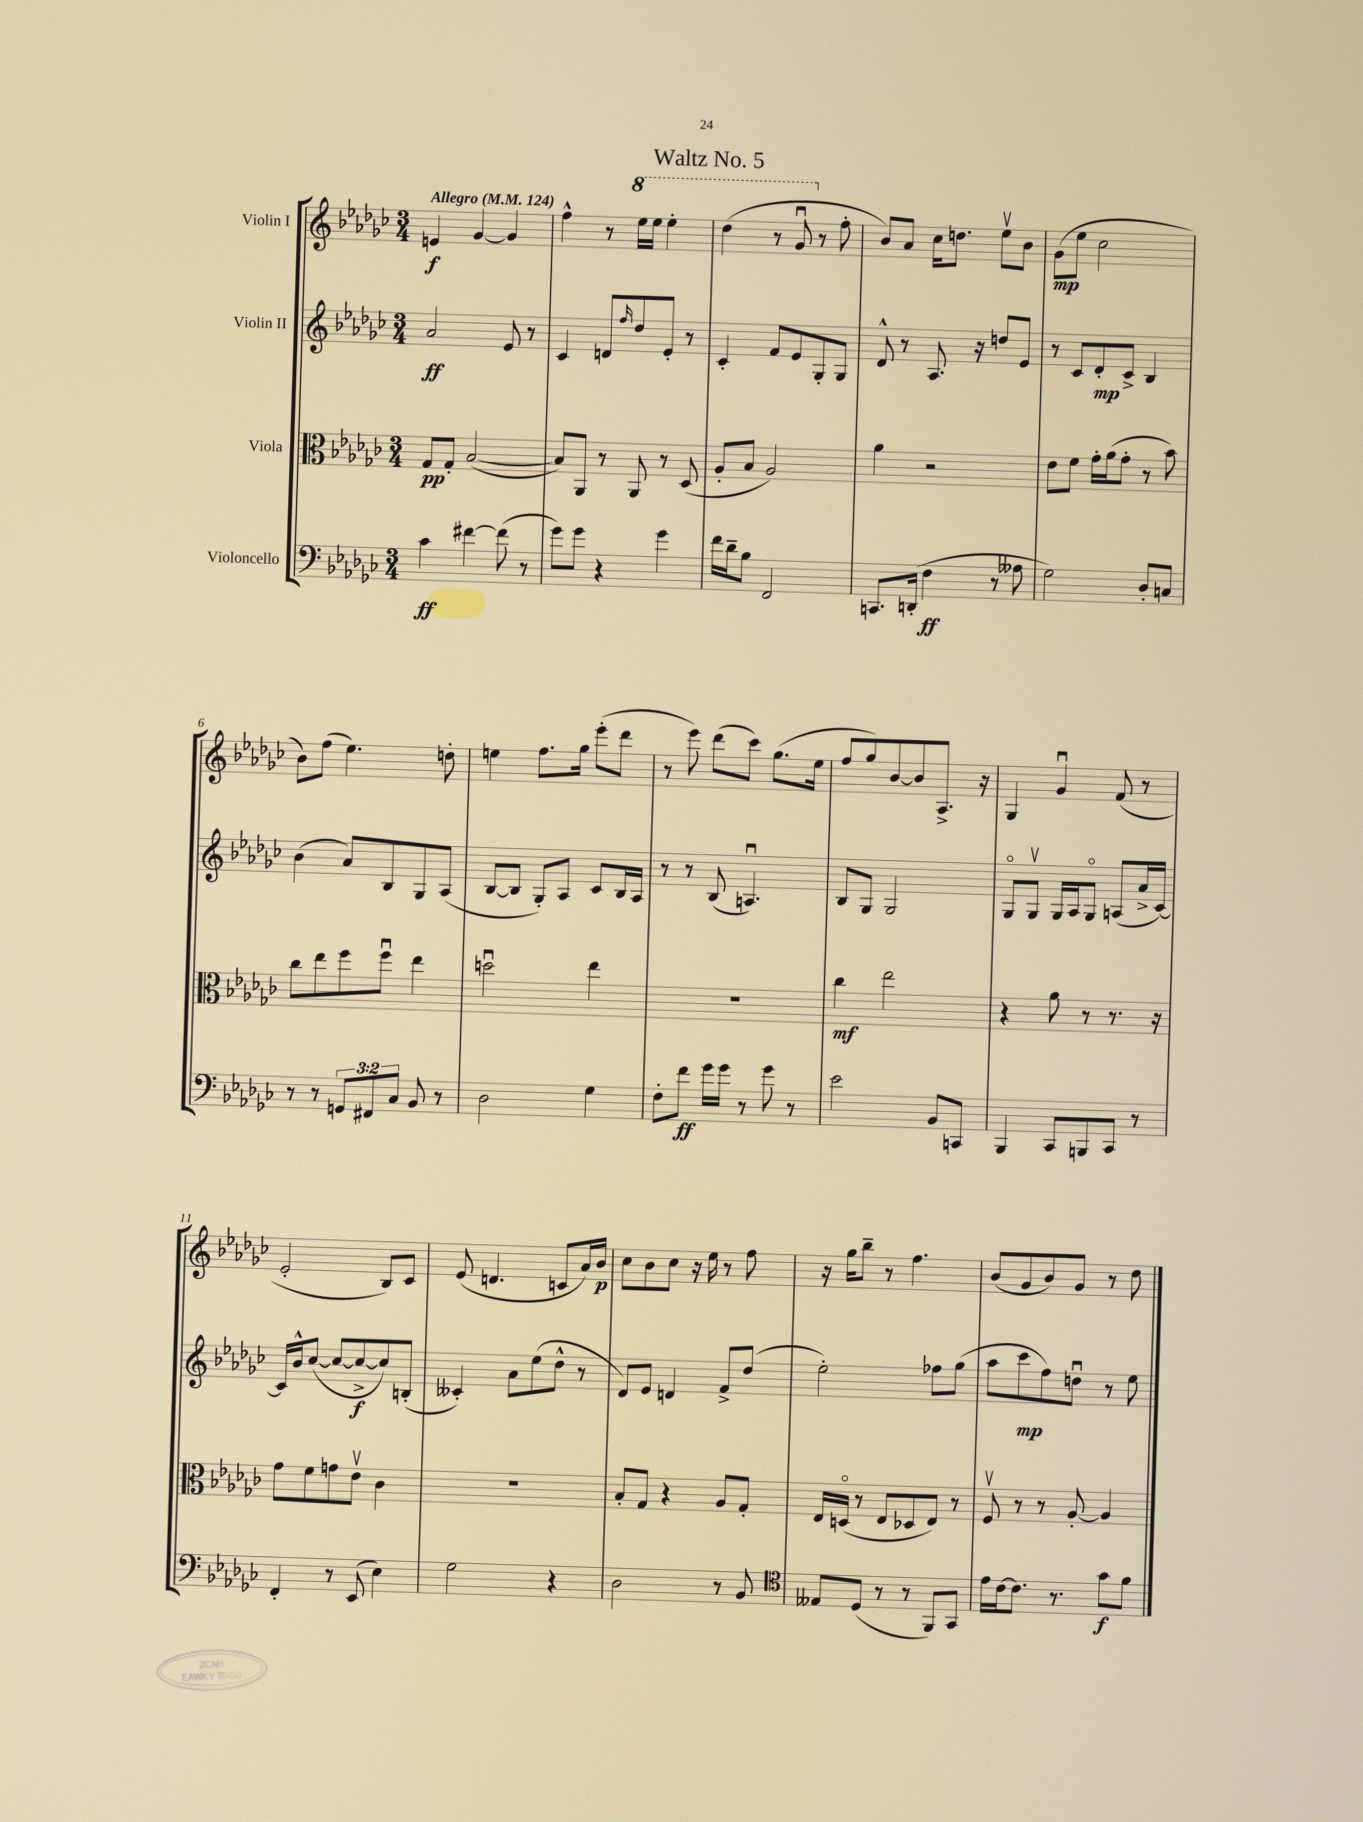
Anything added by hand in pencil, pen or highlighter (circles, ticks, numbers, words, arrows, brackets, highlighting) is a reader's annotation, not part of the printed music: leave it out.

**kern	**dynam	**kern	**dynam	**kern	**dynam	**kern	**dynam
*part4	*part4	*part3	*part3	*part2	*part2	*part1	*part1
*staff4	*staff4	*staff3	*staff3	*staff2	*staff2	*staff1	*staff1
*I"Violoncello	*	*I"Viola	*	*I"Violin II	*	*I"Violin I	*
*clefF4	*	*clefC3	*	*clefG2	*	*clefG2	*
*k[b-e-a-d-g-c-]	*	*k[b-e-a-d-g-c-]	*	*k[b-e-a-d-g-c-]	*	*k[b-e-a-d-g-c-]	*
*M3/4	*	*M3/4	*	*M3/4	*	*M3/4	*
*MM124	*	*MM124	*	*MM124	*	*MM124	*
=1	=1	=1	=1	=1	=1	=1	=1
!	!	!	!	!	!	!LO:TX:a:B:t=Allegro	!
4c-\	ff	8G-/L	pp	2a-/	ff	4en/	f
.	.	8G-'/J	.	.	.	.	.
[4f#X\	.	([2B-/	.	.	.	[4g-/	.
(8f#\]	.	.	.	8e-/	.	4g-/]	.
8r	.	.	.	8r	.	.	.
=2	=2	=2	=2	=2	=2	=2	=2
8g-\L)	.	8B-/L])	.	4c-/	.	4ff^^\	.
8g-\J	.	8AA-/J	.	.	.	.	.
4r	.	8r	.	8dn/L	.	8r	.
.	.	.	.	16qqff/	.	.	.
*	*	*	*	*	*	*8va	*
.	.	8AA-/	.	8dd-/	.	16eee-\LL	.
.	.	.	.	.	.	16eee-\JJ	.
4g-\	.	8r	.	8e-'/J	.	4eee-'\	.
.	.	(8D-/	.	8r	.	.	.
=3	=3	=3	=3	=3	=3	=3	=3
16f\LL	.	8A-'/L	.	4c-'/	.	(4ddd-\	.
16d-~\J	.	.	.	.	.	.	.
8B-\J	.	8B-/J	.	.	.	.	.
2FF/	.	2A-/)	.	8f/L	.	8r	.
.	.	.	.	8e-/	.	8gg-u/	.
*	*	*	*	*	*	*X8va	*
.	.	.	.	8G-'/	.	8r	.
.	.	.	.	8G-/J	.	8ff'\	.
=4	=4	=4	=4	=4	=4	=4	=4
8.CCn/L	.	4a-\	.	8d-^^/	.	8b-/L)	.
.	.	.	.	8r	.	8a-/J	.
(16DDn'/Jk	.	.	.	.	.	.	.
4F\	ff	2r	.	8.A-/	.	16cc-\KL	.
.	.	.	.	.	.	8.ddn\J	.
.	.	.	.	16r	.	.	.
8r	.	.	.	8ddn/L	.	8ee-v\L	.
8A--X\	.	.	.	8e-/J	.	8b-\J	.
=5	=5	=5	=5	=5	=5	=5	=5
2G-\)	.	8e-\L	.	8r	.	(8g-\L	mp
.	.	8f\J	.	8c-/L	.	8ee-\J	.
.	.	16g-'\LL	.	8d-'/	mp	2cc-\	.
.	.	(16a-\J	.	.	.	.	.
.	.	8g-'\J	.	8c-^/J	.	.	.
8D-'/L	.	8r	.	4B-/	.	.	.
8Cn/J	.	8b-\)	.	.	.	.	.
!!LO:LB:g=z
=6	=6	=6	=6	=6	=6	=6	=6
8r	.	8cc-\L	.	(4b-\	.	8b-\L)	.
8r	.	8ee-\	.	.	.	(8ff\J	.
12GGn/L	.	8ff\	.	8a-/L)	.	4.ee-\)	.
12FF#X/	.	.	.	.	.	.	.
.	.	8ffu\J	.	8B-/	.	.	.
12C-/J	.	.	.	.	.	.	.
8BB-/	.	4ee-\	.	8G-/	.	.	.
8r	.	.	.	(8A-/J	.	8ddn'\	.
=7	=7	=7	=7	=7	=7	=7	=7
2D-\	.	2ddnu\	.	[8B-/L	.	4een\	.
.	.	.	.	8B-/J]	.	.	.
.	.	.	.	8G-'/L)	.	8.ff\L	.
.	.	.	.	8A-/J	.	.	.
.	.	.	.	.	.	16gg-\Jk	.
4G-\	.	4ee-\	.	8c-/L	.	(8eee-'\L	.
.	.	.	.	16B-/L	.	8ddd-\J	.
.	.	.	.	16A-/JJ	.	.	.
=8	=8	=8	=8	=8	=8	=8	=8
8F'\L	.	2.r	.	8r	.	8r	.
8f\J	ff	.	.	8r	.	8eee-\)	.
16g-\LL	.	.	.	(8B-/	.	(8ddd-\L	.
16g-\JJ	.	.	.	.	.	.	.
8r	.	.	.	4.Anu/)	.	8ccc-\J)	.
8g-\	.	.	.	.	.	(8.gg-\L	.
8r	.	.	.	.	.	.	.
.	.	.	.	.	.	16ee-\Jk	.
=9	=9	=9	=9	=9	=9	=9	=9
2e-\	.	4cc-\	mf	8B-/L	.	8ff/L	.
.	.	.	.	8G-/J	.	8gg-/)	.
.	.	2ee-\	.	2G-/	.	[8b-/	.
.	.	.	.	.	.	8b-/]	.
8BB-/L	.	.	.	.	.	8.A-^/J	.
8CCn/J	.	.	.	.	.	.	.
.	.	.	.	.	.	16r	.
=10	=10	=10	=10	=10	=10	=10	=10
4BBB-/	.	4r	.	8G-/L	.	4G-/	.
.	.	.	.	8G-v/J	.	.	.
8CC-/L	.	8a-\	.	16G-/LL	.	4g-u/	.
.	.	.	.	16A-/J	.	.	.
8BBBn/	.	8r	.	8G-/J	.	.	.
8CC-/J	.	8.r	.	(8An/L	.	(8f/	.
8r	.	.	.	16a-^/L	.	8r	.
.	.	16r	.	[16c-/JJ)	.	.	.
!!LO:LB:g=z
=11	=11	=11	=11	=11	=11	=11	=11
4FF'/	.	8g-\L	.	16c-/LL]	.	2e-'/	.
.	.	.	.	16b-^^/J	.	.	.
.	.	8f\	.	([8cc-/J	.	.	.
8r	.	8gn\	.	8cc-/L_	.	.	.
(8EE-/	.	8e-v\J	.	8cc-^/_	f	.	.
4E-\)	.	4c-\	.	8cc-/])	.	8B-/L)	.
.	.	.	.	(8Bn'/J	.	8c-/J	.
=12	=12	=12	=12	=12	=12	=12	=12
2G-\	.	2.r	.	4c--X'/)	.	(8e-/	.
.	.	.	.	.	.	4.dn/	.
.	.	.	.	8a-\L	.	.	.
.	.	.	.	(8ee-\	.	.	.
4r	.	.	.	8dd-^^\J	.	8cn/L	.
.	.	.	.	8r	.	16a-/L)	.
.	.	.	.	.	.	16b-/JJ	p
=13	=13	=13	=13	=13	=13	=13	=13
2D-\	.	8B-'/L	.	8d-/L)	.	8cc-\L	.
.	.	8G-/J	.	8e-/J	.	8b-\	.
.	.	4r	.	4dn/	.	8cc-\J	.
.	.	.	.	.	.	16r	.
.	.	.	.	.	.	16ee-\	.
8r	.	8A-/L	.	8f^/L	.	8r	.
8BB-/	.	8G-'/J	.	(8dd-/J	.	8ff\	.
=14	=14	=14	=14	=14	=14	=14	=14
*clefC4	*	*	*	*	*	*	*
8E--X/L	.	16E-/LL	.	2ee-'\)	.	16r	.
.	.	(16Dn/JJ	.	.	.	16gg-\KL	.
(8D-/J	.	8r	.	.	.	8bb-~\J	.
8r	.	8E-/L	.	.	.	8r	.
8r	.	8D-X/	.	.	.	4.ff\	.
8FF/L)	.	8E-/J)	.	8ff-X\L	.	.	.
8GG-/J	.	8r	.	(8gg-\J	.	.	.
=15	=15	=15	=15	=15	=15	=15	=15
16e-\LL	.	8Fv/	.	8aa-\L	.	(8b-/L	.
[16c-\J	.	.	.	.	.	.	.
8.c-\J]	.	8r	.	8ccc-\	mp	8g-/	.
.	.	8r	.	8ff\)	.	8b-/)	.
8.r	.	.	.	.	.	.	.
.	.	[8A-'/	.	8ddnu\J	.	8g-/J	.
8g-\L	f	4A-/]	.	8r	.	8r	.
8f\J	.	.	.	8ee-\	.	8dd-\	.
==	==	==	==	==	==	==	==
*-	*-	*-	*-	*-	*-	*-	*-
